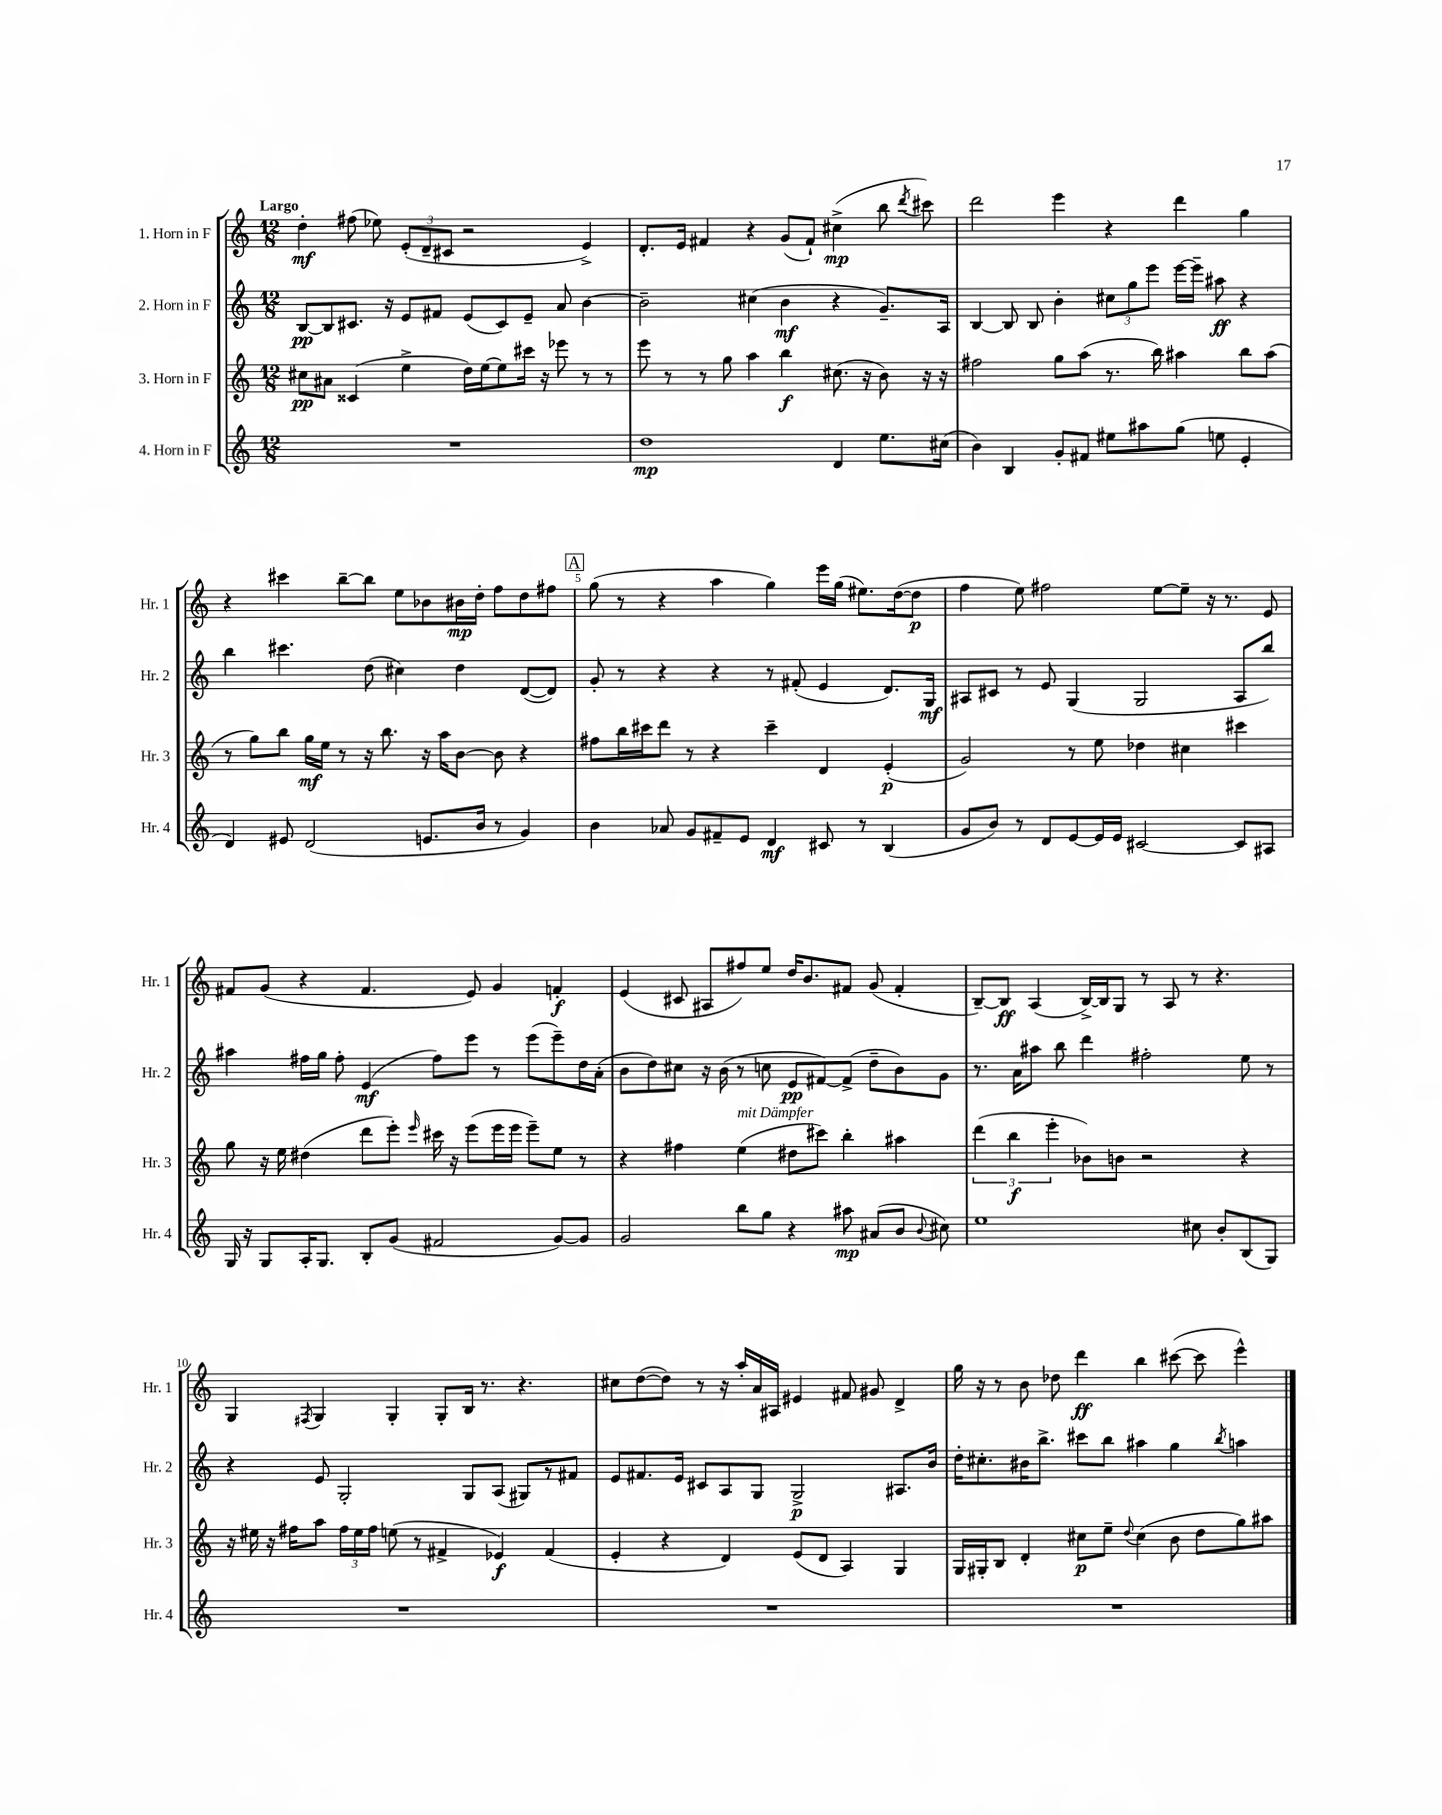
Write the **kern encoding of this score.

**kern	**kern	**kern	**kern
*staff4	*staff3	*staff2	*staff1
*clefG2	*clefG2	*clefG2	*clefG2
*k[]	*k[]	*k[]	*k[]
*M12/8	*M12/8	*M12/8	*M12/8
1.r	8cc#	[8B	4dd'
.	8a#	8B]	.
.	(4c##	8.c#	(8ff#
.	.	.	8ee-)
.	.	16r	.
.	4ee^	8e	(12e'
.	.	.	12d~
.	.	8f#	.
.	.	.	12c#
.	16dd)	(8e	2r
.	[16ee	.	.
.	8ee]	8c#)	.
.	16ccc#	8e~	.
.	16r	.	.
.	8eee-	8a	.
.	8r	[4b	4e^)
.	8r	.	.
=	=	=	=
1dd	8eee	2b~]	8.d'
.	8r	.	.
.	.	.	16e
.	8r	.	4f#
.	8gg	.	.
.	4aa	(4cc#	4r
.	4bb	4b	(8g
.	.	.	8f#`)
4d	(8.cc#	4r	(4cc#^
.	16r	.	.
8.ee	8b)	8.g~)	8bb
.	.	.	8qddd
.	16r	.	8ccc#)
(16cc#	16r	16A	.
=	=	=	=
4b)	2ff#	[4B	2ddd
4B	.	8B]	.
.	.	8B	.
8g'	8gg	4b'	4eee
8f#	(8aa	.	.
8ee#	8.r	12cc#	4r
.	.	12gg	.
8aa#	.	.	.
.	.	12eee	.
.	16bb)	.	.
(8gg	4aa#	[16eee	4ddd
.	.	16eee~]	.
8ee	.	8aa#	.
4e'	8bb	4r	4gg
.	(8aa#	.	.
=	=	=	=
4d)	8r	4bb	4r
.	8gg)	.	.
8e#	8bb	4.ccc#	4ccc#
(2d	16gg	.	.
.	16ee	.	.
.	8r	.	[8bb~
.	16r	(8dd	8bb]
.	8.bb	.	.
.	.	4cc#)	8ee
8.e	16r	.	8b-
.	16aa	.	.
.	[8b	4dd	16b#
16b	.	.	16dd'
8r	8b]	.	8ff
4g)	4r	([8d	8dd
.	.	8d])	8ff#
=	=	=	=
4b	8ff#	8g'	(8gg
.	16bb	8r	8r
.	16ccc#	.	.
8a-	8ddd	4r	4r
8g	8r	.	.
8f#~	4r	4r	4aa
8e	.	.	.
4d	4ccc#~	8r	4gg)
.	.	(8f#'	.
8c#	4d	4e	16eee
.	.	.	(16gg
8r	.	.	8.ee#)
(4B	(4e'	8.d)	.
.	.	.	([16dd
.	.	.	8dd]
.	.	16G	.
=	=	=	=
8g	2g)	8A#	4ff
8b)	.	8c#	.
8r	.	8r	8ee)
8d	.	8e	2ff#
[8e	8r	(4G	.
16e]	8ee	.	.
16e	.	.	.
[2c#	4dd-	2G	.
.	.	.	[8ee
.	4cc#	.	8ee~]
.	.	.	16r
.	.	.	8.r
8c#]	4ccc#	8A#	.
8A#	.	8bb)	8e
=	=	=	=
16G	8gg	4aa#	8f#
16r	.	.	.
8G	16r	.	(8g
.	16ee	.	.
16A'	(4dd#	16ff#	4r
8.G	.	16gg	.
.	.	8ff#'	.
8B'	8ddd	(4e	4.f#
(8g	8eee')	.	.
.	16qqeee	.	.
2f#	16ccc#	8ff#)	.
.	16r	.	.
.	(8eee	8eee	8e)
.	16eee	8r	4g
.	16eee	.	.
.	8eee~)	(8eee	.
[8g)	8ee	8eee~)	4f'
8g]	8r	16dd	.
.	.	(16a'	.
=	=	=	=
2g	4r	8b	(4e
.	.	8dd)	.
.	4ff#	8cc#	8c#
.	.	16r	8A#
.	.	(16b	.
8bb	(4ee	8r	8ff#)
8gg	.	8cc	8ee
4r	8dd#	8e	16dd
.	.	.	8.b
.	8ccc#)	[8f#)	.
8aa#	4bb'	(8f#^]	8f#
(8a#	.	8dd~	(8g
8b	4aa#	8b)	4f#'
8qqb	.	.	.
8cc#)	.	8g	.
=	=	=	=
1ee	(6ddd	8.r	[8B~)
.	.	.	8B]
.	6bb	.	.
.	.	16a	.
.	.	8aa#	(4A
.	6eee'	.	.
.	.	8bb	.
.	8b-)	4ddd	[16B^)
.	.	.	16B]
.	8b	.	8G
.	2r	2ff#'	8r
.	.	.	8A
8cc#	.	.	8r
8b'	.	.	4.r
(8B	4r	8ee	.
8G)	.	8r	.
=	=	=	=
1.r	16r	4r	4G
.	16ee#	.	.
.	16r	.	.
.	16ff#	.	.
.	.	.	8qF#
.	8aa	8e	4G
.	24ff#	2G'	.
.	24ee#	.	.
.	24ff#	.	.
.	(8ee	.	4G'
.	8r	.	.
.	4f#^	.	8G'
.	.	8G	16B
.	.	.	8.r
.	4e-)	(8A	.
.	.	8G#)	4.r
.	(4f#	8r	.
.	.	8f#	.
=	=	=	=
1.r	4e'	8e	8cc#
.	.	8.f#	([8dd
.	4r	.	8dd])
.	.	16e	.
.	.	8c#	8r
.	4d)	8A	16r
.	.	.	16aa'
.	.	8G	16a
.	.	.	16A#
.	(8e	2G^	4e#
.	8d	.	.
.	4A)	.	8f#
.	.	.	8g#
.	4G	8.A#	4d^
.	.	16b	.
=	=	=	=
1.r	16G	16dd'	16gg
.	16G#'	8.cc#'	16r
.	8B	.	8r
.	4d'	16b#	8b
.	.	8.bb^	.
.	.	.	8dd-
.	8cc#	8ccc#	4ddd
.	8ee~	8bb	.
.	8qqdd	.	.
.	(4cc#	4aa#	4bb
.	8b	4gg	([8ccc#
.	8dd	.	8ccc#]
.	.	8qbb	.
.	8gg)	4aa	4eee^^)
.	8aa#	.	.
==	==	==	==
*-	*-	*-	*-
